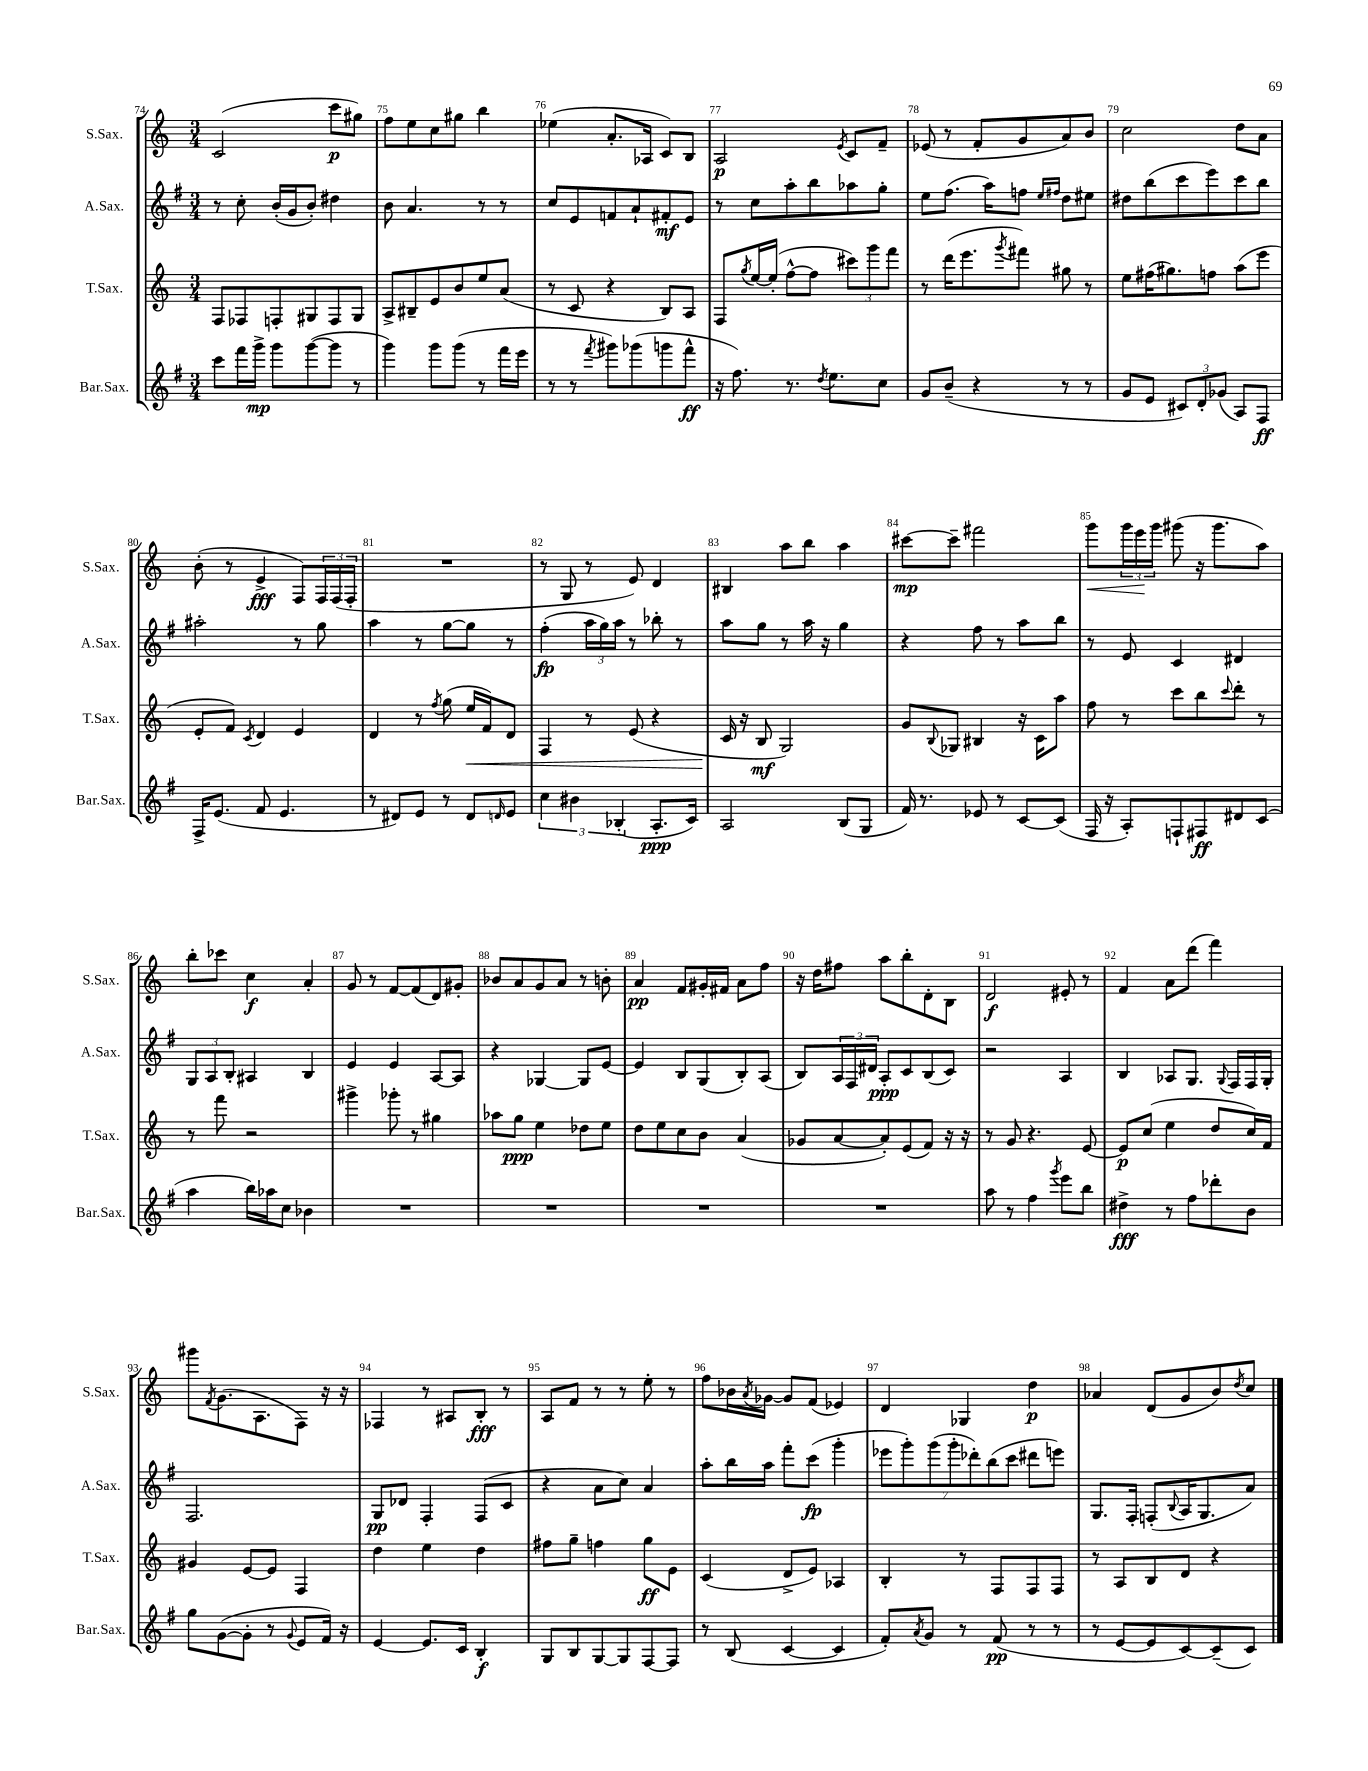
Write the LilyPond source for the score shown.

<<
\new StaffGroup <<
\new Staff = "s0" \with { instrumentName = "S.Sax." shortInstrumentName = "S.Sax." } {
    \clef treble \key c \major \numericTimeSignature \time 3/4
    c'2( c'''8\p gis''8) |
    f''8 e''8 c''8 gis''8 b''4 |
    ees''4( a'8.-. aes16 c'8) b8 |
    a2\p \acciaccatura { e'8 } c'8 f'8-- |
    ees'8( r8 f'8-. g'8 a'8) b'8 |
    c''2 d''8 a'8 |
    b'8-.( r8 e'4->\fff f8) \tuplet 3/2 { f16 f16( f16-. } |
    R2. |
    r8 g8 r8 e'8) d'4 |
    bis4 a''8 b''8 a''4 |
    cis'''8~\mp cis'''8-- fis'''2 |
    g'''8\< \tuplet 3/2 { g'''16 e'''16\! g'''16 } gis'''8( r16 gis'''8. a''8) |
    b''8-. ces'''8 c''4\f a'4-. |
    g'8 r8 f'8~ f'8( d'8) gis'8-. |
    bes'8 a'8 g'8 a'8 r8 b'8-. |
    a'4\pp f'8 gis'16-. fis'16 a'8 f''8 |
    r16 d''16 fis''8 a''8 b''8-. d'8-. b8 |
    d'2\f eis'8-. r8 |
    f'4 a'8 d'''8( f'''4) |
    gis'''8 \acciaccatura { f'8 } g'8.( a8. f8) r16 r16 |
    fes4 r8 ais8 b8-.\fff r8 |
    a8 f'8 r8 r8 e''8-. r8 |
    f''8 bes'16 \acciaccatura { a'8 } ges'16~ ges'8 f'8( ees'4) |
    d'4 ges4 d''4\p |
    aes'4 d'8( g'8 b'8) \acciaccatura { d''8 } c''8 \bar "|." |
}
\new Staff = "s1" \with { instrumentName = "A.Sax." shortInstrumentName = "A.Sax." } {
    \clef treble \key g \major \numericTimeSignature \time 3/4
    r8 c''8-. b'16-.( g'16 b'8-.) dis''4 |
    b'8 a'4. r8 r8 |
    c''8 e'8 f'8 a'8-! fis'8-.\mf e'8 |
    r8 c''8 a''8-. b''8 aes''8 g''8-. |
    e''8 fis''8.( a''16) f''8 \grace { e''16 fis''16 } d''8 eis''8 |
    dis''8 b''8( c'''8 e'''8) c'''8 b''8 |
    ais''2-. r8 g''8 |
    a''4 r8 g''8~ g''8 r8 |
    fis''4-.\fp( \tuplet 3/2 { a''16 g''16) a''16 } r8 bes''8-. r8 |
    a''8 g''8 r8 a''16 r16 g''4 |
    r4 fis''8 r8 a''8 b''8 |
    r8 e'8 c'4 dis'4 |
    \tuplet 3/2 { g8 a8 b8-. } ais4 b4 |
    e'4 e'4 a8~ a8 |
    r4 ges4~ ges8 e'8~ |
    e'4 b8 g8( b8-.) a8( |
    b8) \tuplet 3/2 { a16 fis16 dis'16 } a8-.\ppp c'8 b8( c'8) |
    r2 a4 |
    b4 aes8 g8. \appoggiatura { g8 } fis16 fis16 g16-. |
    fis2. |
    g8\pp des'8 fis4-. fis8( c'8 |
    r4 a'8 c''8) a'4 |
    a''8-. b''16 a''16 fis'''8-. c'''8\fp( g'''4-. |
    \tuplet 7/4 { ees'''8 g'''8-.) g'''8( g'''8-. des'''8-.) b''8( c'''8 } dis'''8 e'''8) |
    g8. fis16-. f8-.( \appoggiatura { b8 } a16 g8. a'8) \bar "|." |
}
\new Staff = "s2" \with { instrumentName = "T.Sax." shortInstrumentName = "T.Sax." } {
    \clef treble \key c \major \numericTimeSignature \time 3/4
    f8 fes8 f8-. gis8 f8 gis8 |
    a8-> bis8-- e'8 b'8 e''8 a'8( |
    r8 c'8 r4 b8) a8 |
    f8 \acciaccatura { g''8 } e''16~ e''16-.( f''8~-^ f''8 \tuplet 3/2 { cis'''8) g'''8 f'''8 } |
    r8 d'''16( e'''8. \acciaccatura { g'''8 } fis'''8) gis''8 r8 |
    e''8 fis''16( gis''8.) f''8 a''8( e'''8 |
    e'8-. f'8) \acciaccatura { c'8 } d'4 e'4 |
    d'4 r8 \acciaccatura { f''8 } g''8( e''16\< f'16) d'8 |
    f4 r8 e'8( r4 |
    c'16\! r16 b8\mf g2) |
    g'8 \appoggiatura { b8 } ges8 bis4 r16 c'16 a''8 |
    f''8 r8 c'''8 b''8 \appoggiatura { c'''8 } d'''8-. r8 |
    r8 f'''8 r2 |
    gis'''4-> ges'''8-. r8 gis''4 |
    aes''8 g''8\ppp e''4 des''8 e''8 |
    d''8 e''8 c''8 b'8 a'4( |
    ges'8 a'8~ a'8-.) e'8( f'8) r16 r16 |
    r8 g'8 r4. e'8~ |
    e'8\p c''8( e''4 d''8 c''16) f'16 |
    gis'4 e'8~ e'8 f4 |
    d''4 e''4 d''4 |
    fis''8 g''8-- f''4 g''8\ff e'8 |
    c'4( d'8-> e'8) aes4 |
    b4-. r8 f8 f8 f8 |
    r8 a8 b8 d'8 r4 \bar "|." |
}
\new Staff = "s3" \with { instrumentName = "Bar.Sax." shortInstrumentName = "Bar.Sax." } {
    \clef treble \key g \major \numericTimeSignature \time 3/4
    c'''8 fis'''16 g'''16->\mp g'''8 g'''8~( g'''8 r8 |
    g'''4) g'''8 g'''8( r8 fis'''16 e'''16 |
    r8 r8 \acciaccatura { fis'''8 } gis'''8) ges'''8( g'''8 fis'''8-^\ff |
    r16 fis''8.) r8. \acciaccatura { d''8 } e''8. c''8 |
    g'8 b'8--( r4 r8 r8 |
    g'8 e'8 \tuplet 3/2 { cis'8) d'8-. ges'8( } a8) fis8\ff |
    fis16-> e'8.( fis'8 e'4. |
    r8 dis'8) e'8 r8 dis'8 \grace { d'16 } e'8 |
    \tuplet 3/2 { c''4 bis'4 bes4-.( } a8.-.\ppp c'16) |
    a2 b8( g8 |
    fis'16) r8. ees'8 r8 c'8~ c'8( |
    fis16 r16 a8-.) f8-! fis8\ff dis'8 c'8( |
    a''4 b''16) aes''16 c''8 bes'4 |
    R2. |
    R2. |
    R2. |
    R2. |
    a''8 r8 fis''4 \acciaccatura { g'''8 } e'''8 b''8 |
    dis''4->\fff r8 fis''8 des'''8-. b'8 |
    g''8 g'8~( g'8-. r8 \appoggiatura { g'8 } e'8 fis'16) r16 |
    e'4~ e'8. c'16 b4-.\f |
    g8 b8 g8~ g8 fis8~ fis8 |
    r8 b8( c'4~ c'4 |
    fis'8-.) \acciaccatura { a'8 } g'8 r8 fis'8\pp( r8 r8 |
    r8 e'8~ e'8 c'8~) c'8--( c'8) \bar "|." |
}
>>
>>
\layout { \context { \Score currentBarNumber = #74 \override BarNumber.break-visibility = ##(#f #t #t) barNumberVisibility = #all-bar-numbers-visible } }
